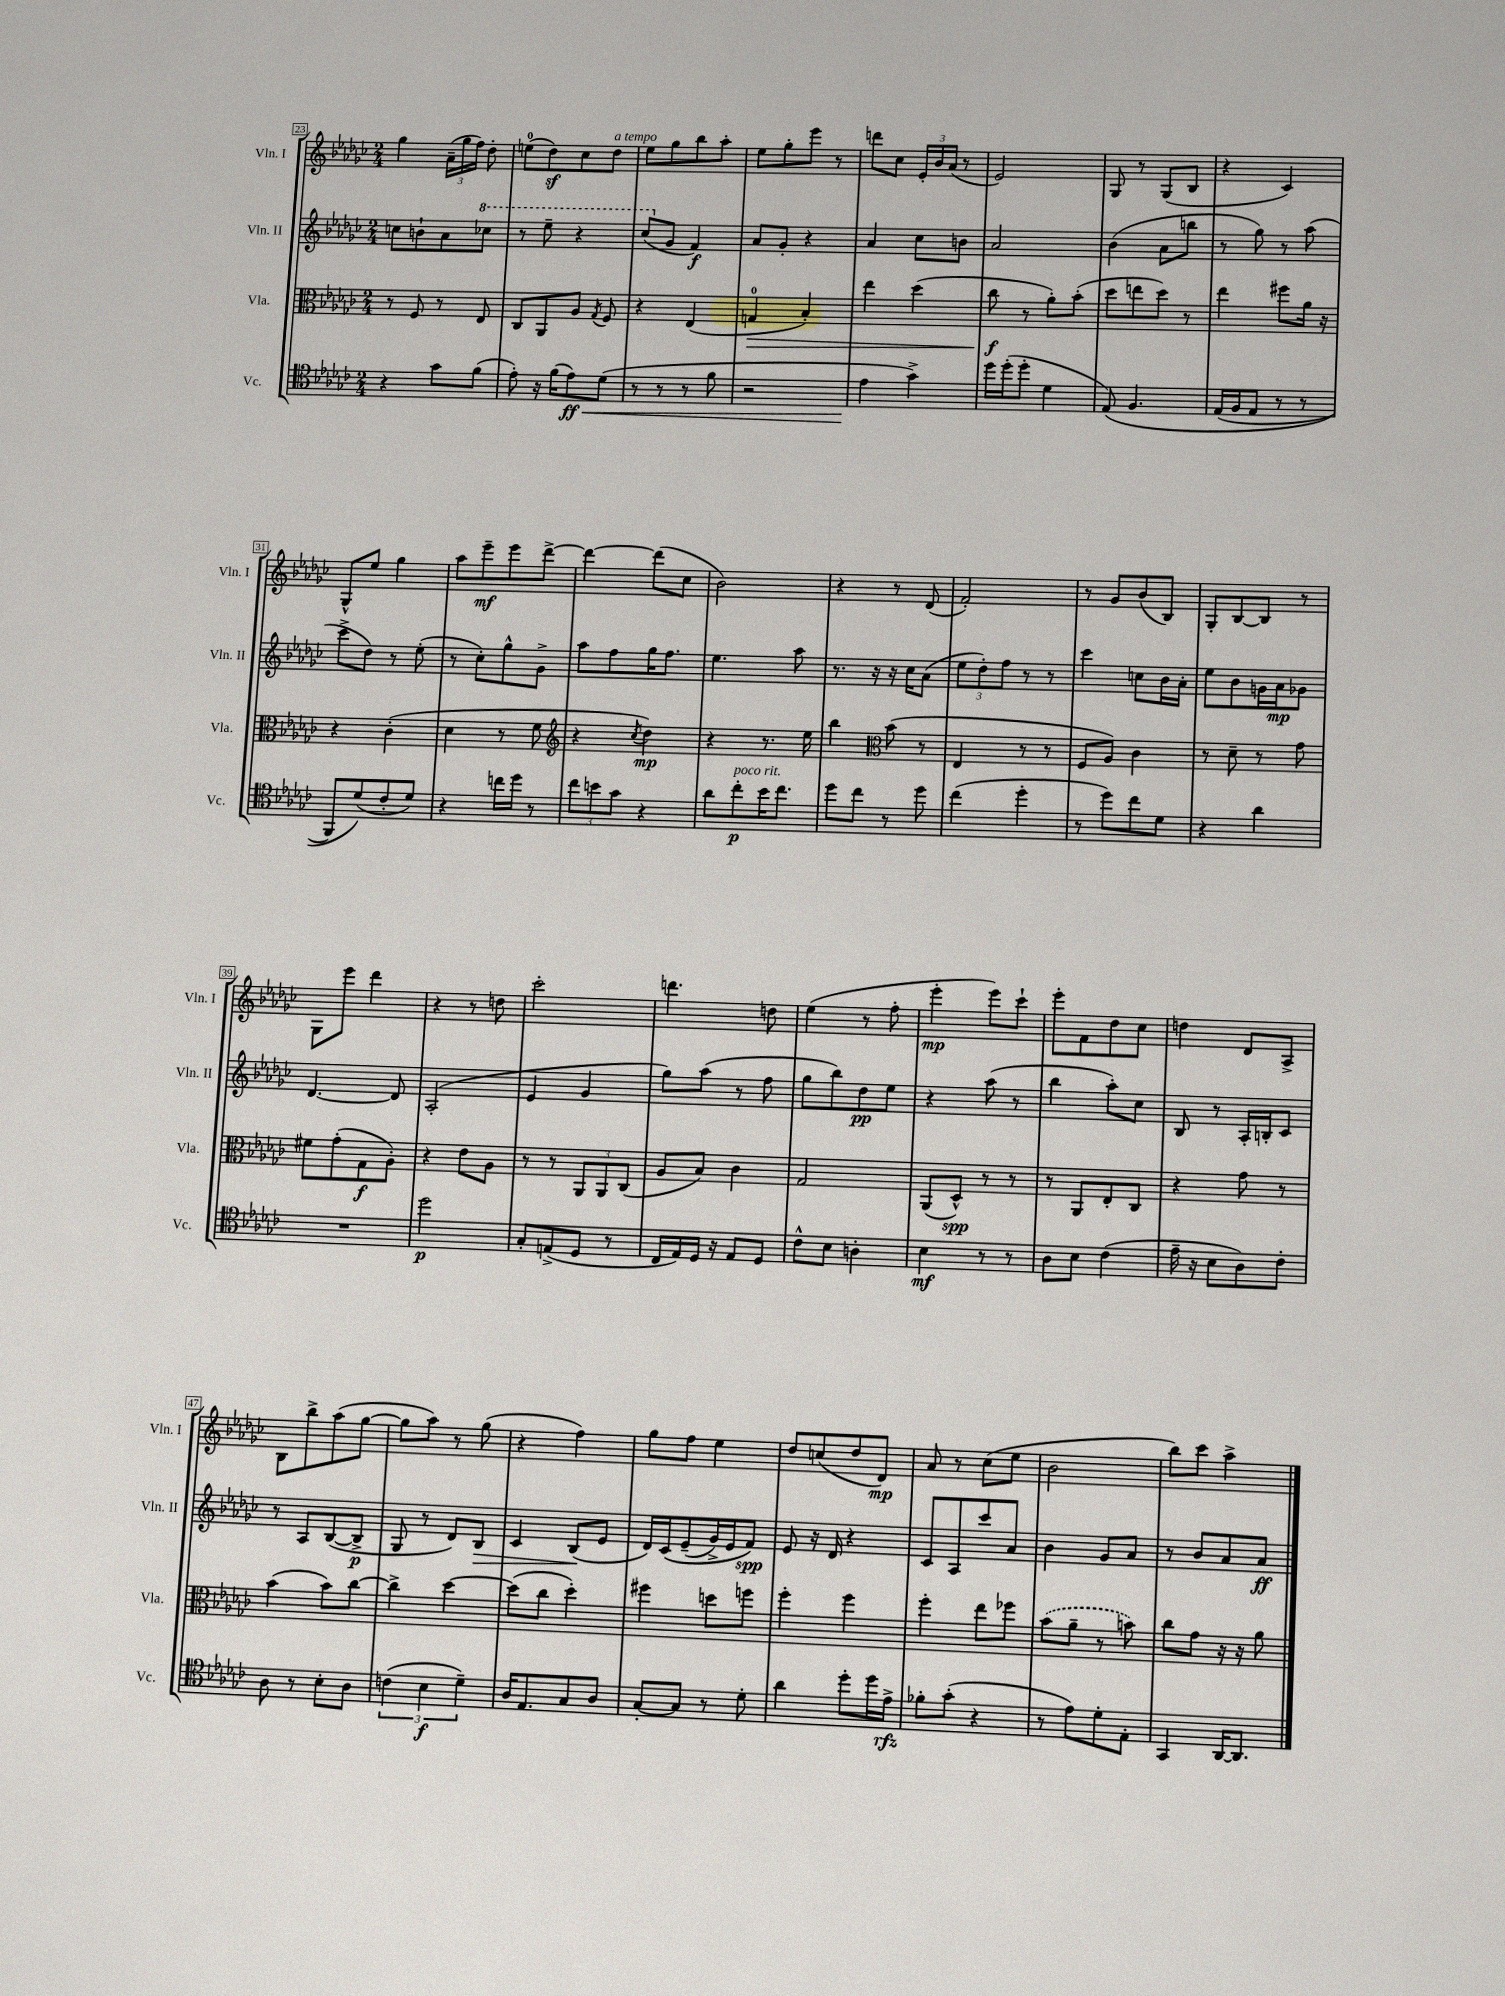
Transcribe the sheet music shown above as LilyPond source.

<<
\new StaffGroup <<
\new Staff = "s0" \with { instrumentName = "Vln. I" shortInstrumentName = "Vln. I" } {
    \clef treble \key ges \major \numericTimeSignature \time 2/4
    \autoBeamOff ges''4 \tuplet 3/2 { aes'16[--( ges''16 f''16]) } des''8-. |
    e''8[-0( des''8\sf) ces''8 des''8]^\markup { \italic "a tempo" } |
    ees''8[ ges''8 bes''8 aes''8]-. |
    ees''8[ ges''8-. ees'''8] r8 |
    d'''8[ ces''8] \tuplet 3/2 { ees'16[-. bes'16 aes'16]( } r8 |
    ees'2) |
    ges8 r8 ges8[( bes8] |
    r4 ces'4) |
    ges8[-^ ees''8] ges''4 |
    aes''8[ ees'''8--\mf ees'''8 des'''8]~-> |
    des'''4~ des'''8[( ces''8] |
    bes'2) |
    r4 r8 des'8( |
    f'2-.) |
    r8 ges'8[ bes'8( bes8]) |
    ges8[-. bes8~ bes8] r8 |
    ges8[ ees'''8] des'''4 |
    r4 r8 d''8 |
    ces'''2-. |
    d'''4. d''8 |
    ees''4( r8 f''8-. |
    ees'''4-.\mp ees'''8[) ces'''8]-! |
    ees'''8[-. f'8 des''8 ces''8] |
    d''4 des'8[ aes8]-> |
    bes8[ bes''8-> aes''8( ges''8]~ |
    ges''8[ aes''8]) r8 ges''8( |
    r4 f''4) |
    ges''8[ f''8] ees''4 |
    des''8[ c''8( des''8 des'8]\mp) |
    aes'8 r8 ces''8[( ees''8] |
    bes'2 |
    bes''8[) ces'''8] aes''4-> \bar "|." |
}
\new Staff = "s1" \with { instrumentName = "Vln. II" shortInstrumentName = "Vln. II" } {
    \clef treble \key ges \major \numericTimeSignature \time 2/4
    \autoBeamOff c''8[ b'8-! aes'8 \ottava #1 ces'''!8] |
    r8 ees'''8-- r4 |
    ces'''8[( \ottava #0 ges'8] f'4\f) |
    aes'8[ ges'8]-. r4 |
    aes'4 ces''8[ b'8] |
    aes'2 |
    bes'4( aes'8[ b''8] |
    r8 ges''8) r8 aes''8( |
    ces'''8[-> des''8]) r8 ees''8-.( |
    r8 ces''8[-.) ges''8-^ ges'8]-> |
    aes''8[ f''8 ges''16 f''8.] |
    ees''4. aes''8 |
    r8. r16 r16 ces''16[ aes'8]( |
    \tuplet 3/2 { ees''8[ des''8-.) f''8] } r8 r8 |
    ces'''4 c''8[ bes'16 aes'16]-. |
    ees''8[ bes'8 g'16 aes'16\mp ges'8] |
    des'4.~ des'8 |
    aes2-.( |
    ees'4 ges'4 |
    ges''8[) aes''8]( r8 f''8 |
    ges''8[ bes''8) des''8\pp ees''8] |
    r4 aes''8( r8 |
    bes''4 aes''8[-.) ces''8] |
    bes8 r8 aes16[-. b16-. ces'8] |
    r8 aes8[ bes8~( bes8]->\p |
    ges8 r8 des'8[) bes8]\> |
    ces'4 bes8[\!( ees'8] |
    des'16[) ces'16\( ees'8--( ges'16->) ees'16 f'8]\spp\) |
    ees'8 r16 des'16 r4 |
    ces'8[ aes8 ces'''8 aes'8] |
    bes'4 ges'8[ aes'8] |
    r8 bes'8[ aes'8 aes'8]\ff \bar "|." |
}
\new Staff = "s2" \with { instrumentName = "Vla." shortInstrumentName = "Vla." } {
    \clef alto \key ges \major \numericTimeSignature \time 2/4
    \autoBeamOff r8 f8 r8 ees8 |
    ces8[ aes,8 aes8] \acciaccatura { ges8 } f8 |
    r4 ees4( |
    g4-0\> bes4-.) |
    ees''4 des''4( |
    ces''8\f\! r8 aes'8[-.) bes'8]-.( |
    des''8[ e''8 des''8]) r8 |
    ees''4 fis''8[ aes'16] r16 |
    r4 ces'4-.( |
    des'4 r8 f'8 |
    \clef treble r4 \acciaccatura { ces''8 } des''4\mp) |
    r4 r8. ees''16 |
    bes''4 \clef alto bes'8( r8 |
    ees4 r8 r8 |
    f8[ aes8]) ces'4 |
    r8 des'8-- r8 ges'8 |
    fis'8[ ges'8-.( ges8\f aes8]-.) |
    r4 ees'8[ aes8] |
    r8 r8 \tuplet 3/2 { aes,8[ aes,8 ces8]( } |
    aes8[ bes8]) ces'4 |
    ges2 |
    aes,8[( des8]-^\spp) r8 r8 |
    r8 aes,8[ ees8-. ces8] |
    r4 ges'8 r8 |
    bes'4( bes'8[) ces''8]~ |
    ces''4-> des''4~ |
    des''8[( ces''8] des''4-.) |
    fis''4 d''8[ f''8] |
    f''4-. f''4 |
    f''4-. ees''8[ fes''8] |
    \once \slurDashed bes'8[( aes'8]-- r8 b'8) |
    ces''8[ ges'8] r16 r16 aes'8 \bar "|." |
}
\new Staff = "s3" \with { instrumentName = "Vc." shortInstrumentName = "Vc." } {
    \clef tenor \key ges \major \numericTimeSignature \time 2/4
    \autoBeamOff r4 ges'8[ f'8]( |
    ees'8-.) r16 f'16[( ees'8\ff\<) des'8]( |
    r8 r8 r8 f'8 |
    r2 |
    ees'4\! ges'4->) |
    des''16[ des''16-.( des''8]-. des'4 |
    ees8)\( f4. |
    ees16[( f16 ees8] r8 r8 |
    f,8[) des'8(\) ces'8-. des'8]) |
    r4 c''16[ des''16] r8 |
    \tuplet 3/2 { ces''8[ b'8 ges'8] } r4 |
    aes'8[ ces''8-.\p^\markup { \italic "poco rit." } bes'16 ces''8.] |
    des''8[ ces''8] r8 des''8 |
    ces''4( des''4-. |
    r8 des''8[) ces''8 des'8] |
    r4 aes'4 |
    R2 |
    des''2\p |
    ges8[-. e8->( des8] r8 |
    ces16[ ees16) des16] r16 ees8[ des8] |
    ces'8[-^ bes8] a4-. |
    bes4\mf r8 r8 |
    aes8[ bes8] ces'4( |
    ees'16-- r16 bes8[ aes8) ces'8]-. |
    aes8 r8 bes8[-. aes8] |
    \tuplet 3/2 { c'4( bes4\f des'4--) } |
    aes16[ ees8. ges8 aes8] |
    ges8[~-. ges8] r8 des'8-. |
    aes'4 des''8[-. des''16 ees'16]->\rfz |
    fes'8[-. ges'8]-.( r4 |
    r8 ees'8[) des'8-. ees8]-. |
    ges,4 aes,16[~ aes,8.] \bar "|." |
}
>>
>>
\layout { \context { \Score currentBarNumber = #23 \override BarNumber.stencil = #(make-stencil-boxer 0.1 0.3 ly:text-interface::print) } }
